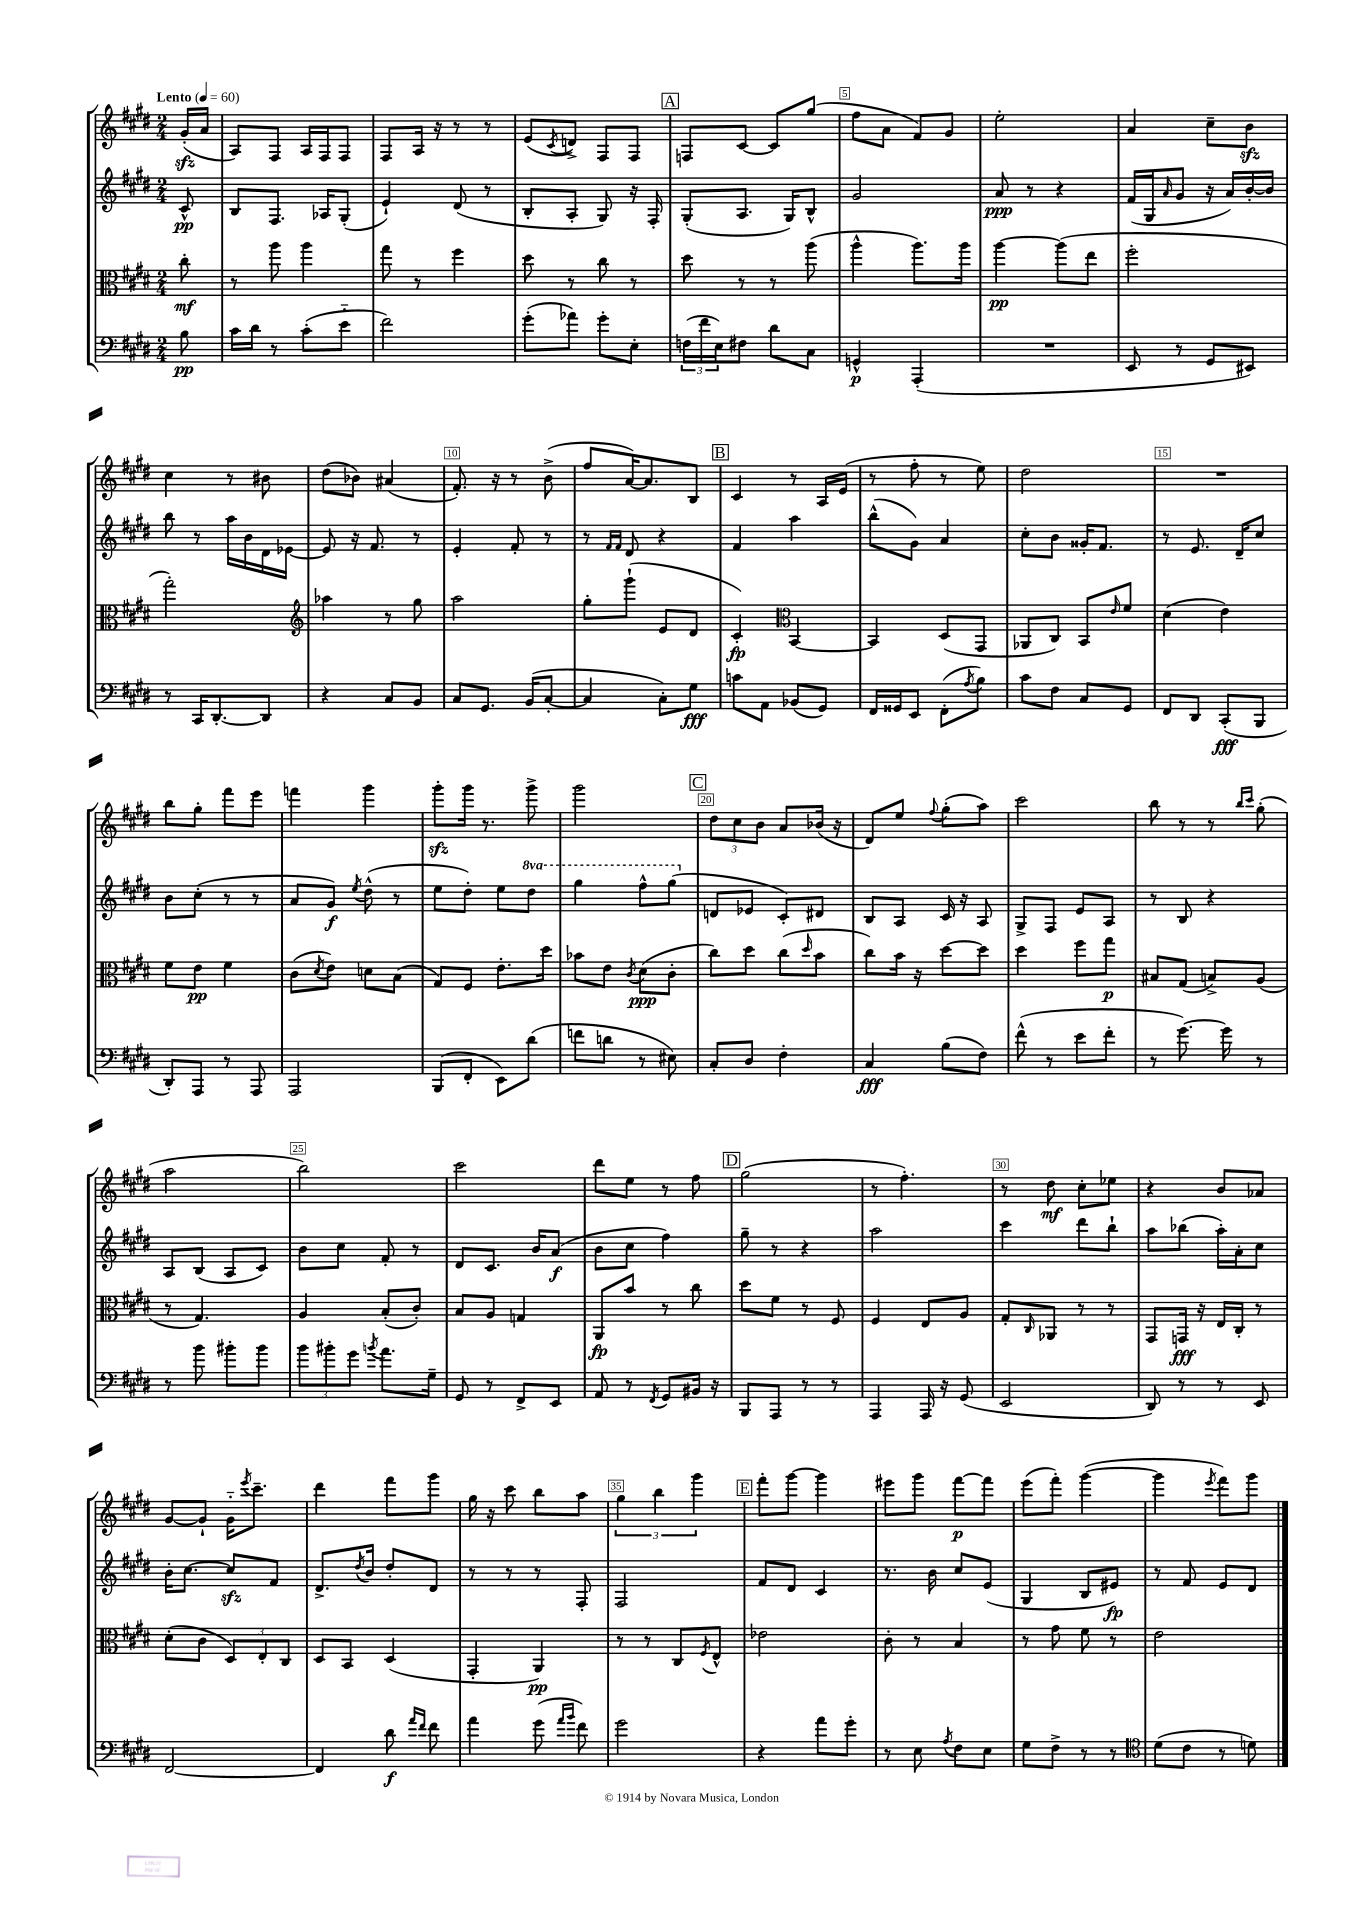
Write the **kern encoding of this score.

**kern	**kern	**kern	**kern
*staff4	*staff3	*staff2	*staff1
*clefF4	*clefC3	*clefG2	*clefG2
*k[f#c#g#d#]	*k[f#c#g#d#]	*k[f#c#g#d#]	*k[f#c#g#d#]
*M2/4	*M2/4	*M2/4	*M2/4
*MM60	*MM60	*MM60	*MM60
8B	8cc#'	8c#^^	(16g#'
.	.	.	16a
=	=	=	=
16c#	8r	8B	8A)
16d#	.	.	.
8r	8aa	8.F#	8F#
(8c#'	4aa	.	16A
.	.	16A-	16F#
8e'~	.	(8G#'	8F#
=	=	=	=
2f#)	8gg#	4e`)	8F#
.	8r	.	16A
.	.	.	16r
.	4ff#	(8d#	8r
.	.	8r	8r
=	=	=	=
(8g#'	8dd#	8B'	(8e
.	.	.	8qc#
8a-)	8r	8A'	8d^)
8g#'	8cc#	8G#)	8F#
8E'	8r	16r	8F#
.	.	16F#'	.
=	=	=	=
(24F	8dd#	(8G#'	8F
24f#	.	.	.
24E)	.	.	.
8F#	8r	8.A	[8c#
8d#	8r	.	8c#]
.	.	16G#)	.
8C#	(8aa	8B^^	(8gg#
=	=	=	=
4GG^^	4aa^^	2g#	8ff#
.	.	.	8a
(4AAA'	8.aa)	.	8f#)
.	.	.	8g#
.	16aa	.	.
=	=	=	=
2r	[4aa	8a	2ee'
.	.	8r	.
.	(8aa]	4r	.
.	8ee	.	.
=	=	=	=
8EE	2ff#'	(16f#	4a
.	.	16G#	.
.	.	16qqa	.
8r	.	8g#	.
8GG#	.	16r	8cc#~
.	.	16a)	.
8EE#)	.	[16b'	8b
.	.	16b]	.
=	=	=	=
8r	2gg#')	8bb	4cc#
16CC#	.	8r	.
[8.DD#'	.	.	.
.	.	16aa	8r
.	.	16b	.
8DD#]	.	16d#	8b#
.	.	[16e-	.
=	=	=	=
*	*clefG2	*	*
4r	4aa-	8e-]	(8dd#
.	.	16r	8b-)
.	.	8.f#	.
8C#	8r	.	(4a#
8BB	8gg#	8r	.
=	=	=	=
8C#	2aa	4e'	8.f#')
8.GG#	.	.	.
.	.	.	16r
.	.	8f#'	8r
(16BB	.	.	.
[8C#'	.	8r	(8b^
=	=	=	=
4C#]	8gg#'	8r	8ff#
.	.	16qqf#	.
.	.	16qqf#	.
.	(8ggg#`	8d#	[16a)
.	.	.	8.a]
8C#')	8e	4r	.
8G#	8d#	.	8B
=	=	=	=
8c	4c#')	4f#	4c#
8AA	.	.	.
*	*clefC3	*	*
(8BB-	[4BB	4aa	8r
8GG#)	.	.	16A
.	.	.	(16e
=	=	=	=
16FF#	4BB]	(8bb^^	8r
16GG##	.	.	.
8EE	.	8g#)	8ff#'
(8FF#'	(8D#	4a	8r
8qA	.	.	.
8B)	8GG#	.	8ee)
=	=	=	=
8c#	8AA-	8cc#'	2dd#
8F#	8C#)	8b	.
8C#	8BB	16g##'	.
.	.	8.f#	.
.	16qqe	.	.
8GG#	8f#	.	.
=	=	=	=
8FF#	(4d#	8r	2r
8DD#	.	8.e	.
(8CC#'	4e)	.	.
.	.	16d#~	.
8BBB	.	8cc#	.
=	=	=	=
8DD#')	8f#	8b	8bb
8AAA	8e	(8cc#'	8gg#'
8r	4f#	8r	8fff#
8AAA	.	8r	8eee
=	=	=	=
2AAA	(8c#	8a	4fff
.	8qd#	.	.
.	8e)	8g#)	.
.	.	8qee	.
.	8d	(8dd#^^	4ggg#
.	(8B	8r	.
=	=	=	=
(8BBB	8G#)	8ee	8ggg#'
8FF#'	8F#	8dd#')	16ggg#
.	.	.	8.r
8EE)	8.e'	8ee	.
(8d#	.	8ddd#	8ggg#^
.	16dd#	.	.
=	=	=	=
8f	8b-	4ggg#	2ggg#
8d	8e	.	.
.	8qc#	.	.
8r	(8d#	8fff#^^	.
8E#)	8c#'	(8ggg#	.
=	=	=	=
8C#'	8cc#)	8d	12dd#
.	.	.	12cc#
8D#	8dd#	8e-	.
.	.	.	12b
4F#'	(8cc#	8c#')	8a
.	16qqdd#	.	.
.	8b	8d#	(16b-
.	.	.	16r
=	=	=	=
4C#	8cc#)	8B	8d#)
.	16b	8A	8ee
.	16r	.	.
.	.	.	8qqff#
(8B	[8dd#	16c#	(8gg#'
.	.	16r	.
8F#)	8dd#]	8A	8aa)
=	=	=	=
(8f#^^	4dd#	8G#^	2ccc#
8r	.	8F#	.
8e	8ff#	8e	.
8f#'	8gg#	8A	.
=	=	=	=
8r	8B#	8r	8bb
[8.g#)	(8G#	8B	8r
.	8B^)	4r	8r
16g#]	.	.	.
.	.	.	16qqbb
.	.	.	16qqccc#
8r	(8A	.	(8gg#'
=	=	=	=
8r	8r	8A	2aa
8b	4.G#)	(8B	.
8b#'	.	8A	.
8b#	.	8c#)	.
=	=	=	=
12b	4A	8b	2bb)
12b#'	.	.	.
.	.	8cc#	.
12g#	.	.	.
8qb	.	.	.
8.a	(8B'	8f#'	.
.	8c#')	8r	.
16G#~	.	.	.
=	=	=	=
8GG#	8B	8d#	2ccc#
8r	8A	8.c#	.
8FF#^	4G	.	.
.	.	16b	.
8EE	.	(8a	.
=	=	=	=
8AA	8AA	8b	8ddd#
8r	8b	8cc#	8ee
8qFF#	.	.	.
8GG#	8r	4ff#)	8r
16BB#	8cc#	.	8ff#
16r	.	.	.
=	=	=	=
8BBB	8dd#	8gg#~	(2gg#
8AAA	8f#	8r	.
8r	8r	4r	.
8r	8F#	.	.
=	=	=	=
4AAA	4F#	2aa	8r
.	.	.	4.ff#')
16AAA	8E	.	.
16r	.	.	.
(8GG#	8A	.	.
=	=	=	=
2EE	8G#'	4ccc#	8r
.	16qqC#	.	.
.	8AA-	.	8dd#
.	8r	8ddd#	8cc#'
.	8r	8bb`	8ee-
=	=	=	=
8DD#)	8GG#	8aa	4r
8r	16GG	(8bb-	.
.	16r	.	.
8r	16E	16aa')	8b
.	16C#'	16a'	.
8EE	8r	8cc#	8a-
=	=	=	=
[2FF#	(8d#'	16b'	[8g#
.	.	[8.cc#	.
.	8c#	.	8g#`]
.	12D#)	8cc#]	16g#'~
.	.	.	8qeee
.	.	.	8.ccc#~
.	12E'	.	.
.	.	8f#	.
.	12C#	.	.
=	=	=	=
4FF#]	8D#	8.d#^	4ddd#
.	8BB	.	.
.	.	8qdd#	.
.	.	16b	.
8d#	(4D#	8dd#'	8fff#
16qqa	.	.	.
16qqf#	.	.	.
8f#	.	8d#	8ggg#
=	=	=	=
4a	4GG#'	8r	16gg#
.	.	.	16r
.	.	8r	8ccc#
(8g#	4AA)	8r	8bb
16qqa	.	.	.
16qqb	.	.	.
8f#)	.	8F#'	8aa
=	=	=	=
2g#	8r	2F#	6gg#
.	8r	.	.
.	.	.	6bb
.	8C#	.	.
.	.	.	6ggg#
.	8qF#	.	.
.	8E^^	.	.
=	=	=	=
4r	2e-	8f#	8fff#'
.	.	8d#	[8ggg#
8a	.	4c#	4ggg#]
8g#'	.	.	.
=	=	=	=
8r	8c#'	8.r	8eee#
8E	8r	.	8ggg#
.	.	16b	.
8qA	.	.	.
8F#	4B	8cc#	[8fff#
8E	.	(8e	8fff#]
=	=	=	=
8G#	8r	4G#	(8eee
8F#^	8g#	.	8fff#')
8r	8f#	8B	([4ggg#
8r	8r	8e#)	.
=	=	=	=
*clefC4	*	*	*
(8d#	2e	8r	4ggg#]
8c#	.	8f#	.
.	.	.	8qeee
8r	.	8e	8fff#)
8d)	.	8d#	8ggg#
==	==	==	==
*-	*-	*-	*-
